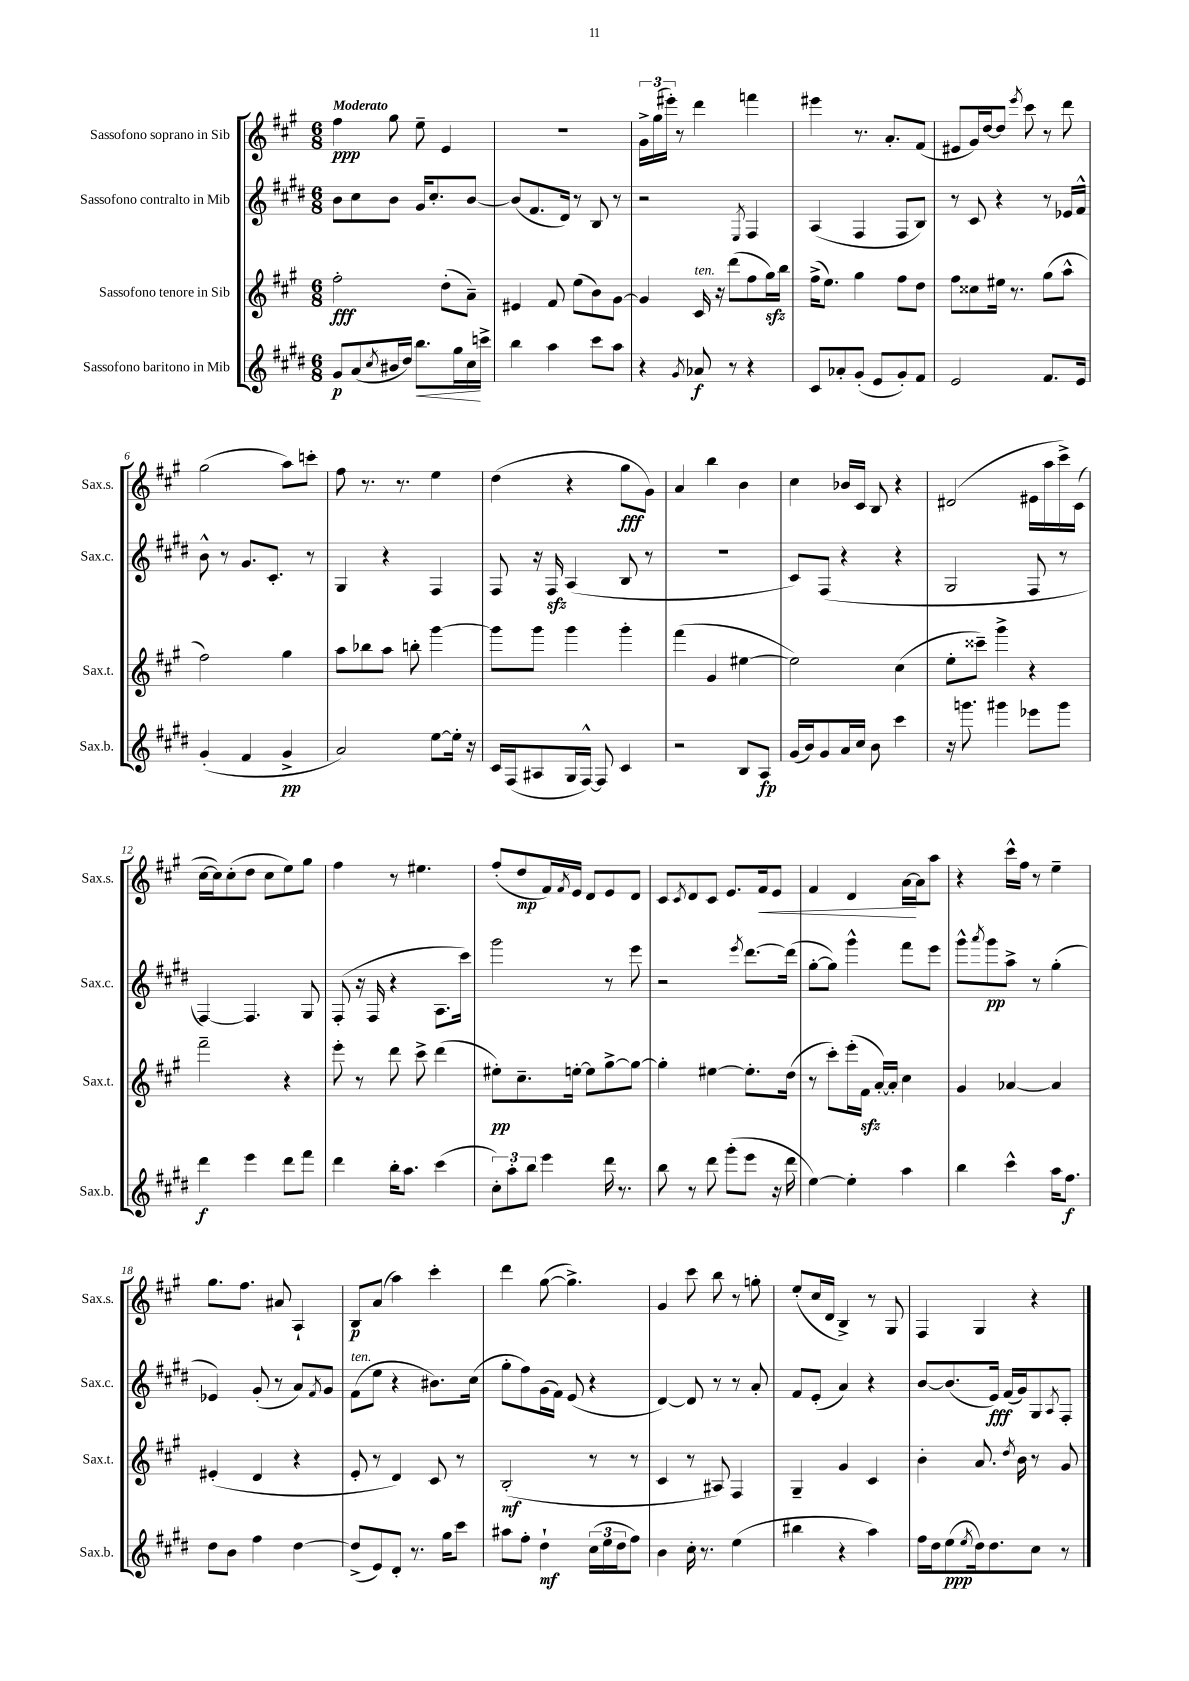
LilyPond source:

<<
\new StaffGroup <<
\new Staff = "s0" \with { instrumentName = "Sassofono soprano in Sib" shortInstrumentName = "Sax.s." } {
    \clef treble \key a \major \numericTimeSignature \time 6/8 \tempo "Moderato"
    fis''4\ppp gis''8 e''8-- e'4 |
    r2. |
    \tuplet 3/2 { gis'16-> gis''16( eis'''16-.) } r8 d'''4 f'''4 |
    eis'''4 r8. a'8.-. fis'8( |
    eis'8 gis'16) d''16~ d''8 \acciaccatura { e'''8 } cis'''8 r8 d'''8 |
    gis''2( a''8) c'''8-. |
    fis''8 r8. r8. e''4 |
    d''4( r4 gis''8\fff gis'8) |
    a'4 b''4 b'4 |
    cis''4 bes'16 cis'16 b8 r4 |
    dis'2( eis'16 a''16 cis'''16->) cis'16( |
    cis''16~ cis''16) cis''8-.( d''8 cis''8 e''8) gis''8 |
    fis''4 r8 eis''4. |
    fis''8-.( d''8\mp fis'16) \acciaccatura { fis'8 } e'16 d'8 e'8 d'8 |
    cis'8 \acciaccatura { cis'8 } d'8 cis'8 e'8. fis'16\< e'8 |
    fis'4 d'4 a'16~\! a'16 a''8 |
    r4 cis'''16-^ fis''16 r8 e''4-- |
    gis''8. fis''8. ais'8 a4-! |
    b8\p a'8( a''4) cis'''4-. |
    d'''4 gis''8~( gis''4.->) |
    gis'4 cis'''8 b''8 r8 g''8-. |
    e''8-.( cis''16 d'16 b4->) r8 gis8 |
    fis4 gis4 r4 \bar "|." |
}
\new Staff = "s1" \with { instrumentName = "Sassofono contralto in Mib" shortInstrumentName = "Sax.c." } {
    \clef treble \key e \major \numericTimeSignature \time 6/8
    b'8 cis''8 b'8 gis'16 cis''8.-. b'8~ |
    b'8( fis'8. dis'16) r8 b8 r8 |
    r2 \acciaccatura { e8 } fis4 |
    a4( fis4 fis8 b8) |
    r8 cis'8 r4 r8 ees'16 fis'16-^ |
    b'8-^ r8 gis'8. cis'8.-. r8 |
    gis4 r4 fis4 |
    fis8 r16 fis16\sfz a4( b8 r8 |
    R2. |
    cis'8) fis8( r4 r4 |
    gis2 fis8 r8 |
    fis4~) fis4. gis8 |
    fis8-.( r16 fis16 r4 a8. cis'''16) |
    gis'''2 r8 e'''8 |
    r2 \acciaccatura { e'''8 } dis'''8.~ dis'''16( |
    gis''8~-. gis''8) gis'''4-^ fis'''8 e'''8 |
    gis'''8-^ \acciaccatura { a'''8 } gis'''8\pp a''8-> r8 gis''4-.( |
    ees'4) gis'8-.( r8 a'8) \acciaccatura { fis'8 } gis'8 |
    fis'8^\markup { \italic "ten." }( e''8 r4 bis'8.) cis''16( |
    gis''8-. fis''8) gis'16( fis'16) e'8( r4 |
    dis'4~) dis'8 r8 r8 a'8-. |
    fis'8 e'8-.( a'4) r4 |
    b'8~ b'8.( e'16\fff) fis'16( gis'16) gis8 \acciaccatura { a8 } fis8-. \bar "|." |
}
\new Staff = "s2" \with { instrumentName = "Sassofono tenore in Sib" shortInstrumentName = "Sax.t." } {
    \clef treble \key a \major \numericTimeSignature \time 6/8
    fis''2-.\fff d''8-.( a'8--) |
    eis'4 fis'8 e''8( b'8) gis'8~ |
    gis'4 cis'16^\markup { \italic "ten." } r16 d'''8( fis''8 gis''16\sfz) b''16 |
    fis''16->( e''8.) gis''4 fis''8 d''8 |
    fis''8 cisis''8 eis''16 r8. gis''8( a''8-^ |
    fis''2) gis''4 |
    a''8 bes''8 a''8 b''8-. gis'''4~ |
    gis'''8 gis'''8 gis'''4 gis'''4-. |
    fis'''4( gis'4 eis''4~ |
    eis''2) cis''4( |
    e''8-. cisis'''8--) gis'''4-> r4 |
    fis'''2-- r4 |
    e'''8-. r8 d'''8 cis'''8-> d'''4( |
    eis''8-.\pp) cis''8.-- e''16~-. e''8 gis''8~-> gis''8~ |
    gis''4-. eis''4~ eis''8.-. d''16( |
    r8 cis'''8-.) e'''16-.( fis'16\sfz a'16~-.) a'16-. cis''4 |
    gis'4 aes'4~ aes'4 |
    eis'4-.( d'4 r4 |
    e'8-. r8 d'4) cis'8 r8 |
    b2-.\mf( r8 r8 |
    cis'4 r8 ais8) fis4 |
    gis4-- gis'4 cis'4 |
    b'4-. a'8. \acciaccatura { d''8 } b'16 r8 gis'8 \bar "|." |
}
\new Staff = "s3" \with { instrumentName = "Sassofono baritono in Mib" shortInstrumentName = "Sax.b." } {
    \clef treble \key e \major \numericTimeSignature \time 6/8
    gis'8\p a'8( \acciaccatura { cis''8 } bis'16 dis''16) b''8.\< gis''16 cis''16\! c'''16-> |
    b''4 a''4 cis'''8 a''8 |
    r4 \acciaccatura { gis'8 } aes'8\f r8 r4 |
    cis'8 aes'8-. gis'8-.( e'8 gis'8-.) fis'8 |
    e'2 fis'8. e'16 |
    gis'4-.( fis'4 gis'4->\pp |
    a'2) e''8~ e''16-. r16 |
    cis'16 fis16( ais8 gis16 fis16~-^) fis8 cis'4 |
    r2 b8 a8\fp |
    gis'16( b'16) gis'8 a'16 cis''16 b'8 cis'''4 |
    r16 g'''8. gis'''4 ees'''8 gis'''8 |
    dis'''4\f e'''4 dis'''8 fis'''8 |
    dis'''4 b''16-. a''8. cis'''4( |
    \tuplet 3/2 { cis''8-.) a''8-. b''8 } e'''4 dis'''16 r8. |
    b''8 r8 dis'''8 gis'''8-.( e'''8 r16 dis'''16 |
    e''4~) e''4-. a''4 |
    b''4 cis'''4-^ a''16 fis''8.\f |
    dis''8 b'8 fis''4 dis''4~ |
    dis''8->( e'8) dis'8-. r8. gis''16 cis'''8 |
    ais''8 fis''8-. dis''4-!\mf \tuplet 3/2 { cis''16( e''16 dis''16 } fis''8) |
    b'4 cis''16-. r8. e''4( |
    bis''4 r4 a''4) |
    fis''16 dis''16 e''8\ppp( \acciaccatura { e''8 } dis''16) dis''8. cis''8 r8 \bar "|." |
}
>>
>>
